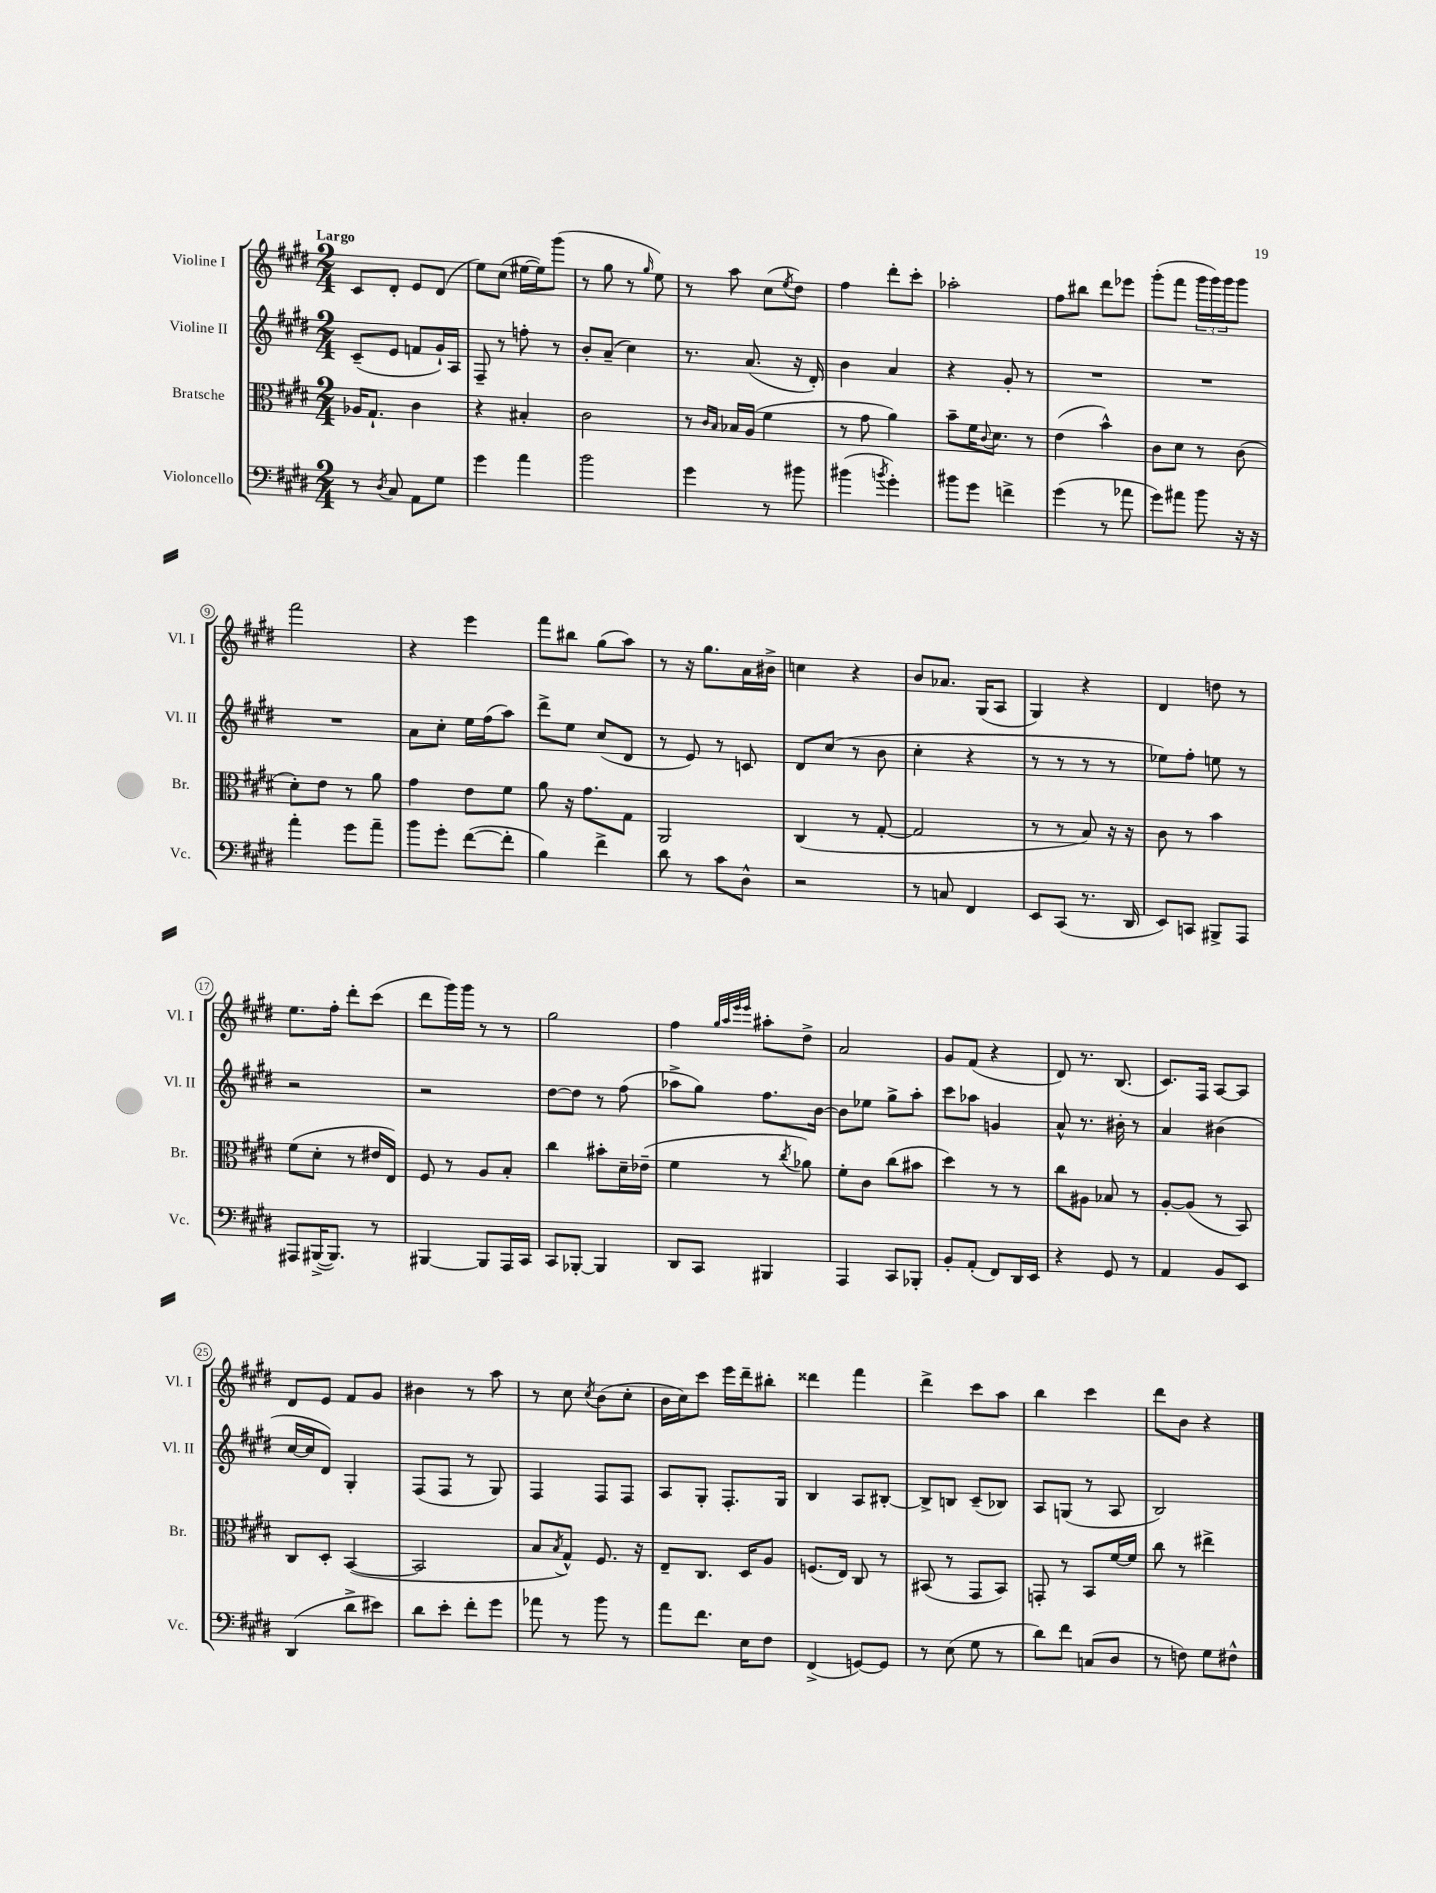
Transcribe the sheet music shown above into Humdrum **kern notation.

**kern	**kern	**kern	**kern
*staff4	*staff3	*staff2	*staff1
*clefF4	*clefC3	*clefG2	*clefG2
*k[f#c#g#d#]	*k[f#c#g#d#]	*k[f#c#g#d#]	*k[f#c#g#d#]
*M2/4	*M2/4	*M2/4	*M2/4
8r	16A-	(8c#~	8c#
.	8.G#`	.	.
8qD#	.	.	.
8C#	.	8e	8d#'
8AA	4c#	8f	8e
8G#	.	16g#`)	(8d#
.	.	16A	.
=	=	=	=
4g#	4r	8F#~	8ee)
.	.	8r	(8cc#
4a	4B#'	8ff'	[16ee#
.	.	.	16ee#])
.	.	8r	(8ggg#
=	=	=	=
2b	2c#	8b'	8r
.	.	(8a~	8gg#
.	.	4cc#)	8r
.	.	.	16qqgg#
.	.	.	8ee)
=	=	=	=
4g#	8r	8.r	8r
.	16qqc#	.	.
.	16qqB	.	.
.	16B-	.	8aa
.	(16A	(8.a	.
8r	4f#	.	(8cc#
.	.	.	8qee
8b#	.	16r	8dd#)
.	.	16d#')	.
=	=	=	=
(4b#	8r	4b	4ff#
.	8g#	.	.
8qb	.	.	.
4g#')	4a)	4a	8ddd#'
.	.	.	8ccc#'
=	=	=	=
8b#	8b~	4r	2aa-'
8g#	16f#	.	.
.	8qqc#	.	.
.	8.d#	.	.
4f^	.	8g#'	.
.	8r	8r	.
=	=	=	=
(4g#	(4e	2r	8ff#
.	.	.	8bb#
8r	4b^^)	.	8ddd#
8a-	.	.	8eee-
=	=	=	=
8g#)	8c#	2r	(8ggg#'
8a#	8d#	.	8fff#
8b	8r	.	24ggg#
.	.	.	24ggg#)
.	.	.	24ggg#
16r	(8c#	.	8ggg#
16r	.	.	.
=	=	=	=
4a'	8d#')	2r	2fff#
.	8e	.	.
8g#	8r	.	.
8a~	8a	.	.
=	=	=	=
8b	4g#	8a	4r
8g#'	.	8cc#'	.
([8f#	8e	16ee	4eee
.	.	(16ff#	.
8f#']	8f#	8aa)	.
=	=	=	=
4B)	8a	8ddd#^	8fff#
.	16r	8ee	8bb#
.	8.g#	.	.
4f#^	.	(8cc#	(8gg#
.	8G#	8d#	8aa)
=	=	=	=
8d#	2AA	8r	8r
8r	.	8e)	16r
.	.	.	8.gg#
8c#	.	8r	.
8D#^^	.	8c	16a
.	.	.	16b#^
=	=	=	=
2r	(4C#	8d#	4cc
.	.	(8cc#	.
.	8r	8r	4r
.	[8G#'	8b	.
=	=	=	=
8r	2G#]	4cc#'	8b
8C	.	.	8.a-
4FF#	.	4r	.
.	.	.	(16G#
.	.	.	8A
=	=	=	=
8EE	8r	8r	4G#)
(8CC#	8r	8r	.
8.r	8B)	8r	4r
.	16r	8r	.
16DD#	16r	.	.
=	=	=	=
8EE)	8c#	8ee-)	4d#
8CC	8r	8ff#'	.
8BBB#^	4b	8ee	8dd
8AAA	.	8r	8r
=	=	=	=
8AAA#	(8f#	2r	8.ee
([16BBB#^	8d#'	.	.
8.BBB#])	.	.	16ff#'
.	8r	.	8ddd#'
8r	16e#	.	(8ccc#
.	16E)	.	.
=	=	=	=
[4BBB#	8F#	2r	8ddd#
.	8r	.	16ggg#)
.	.	.	16ggg#
8BBB#]	8A	.	8r
16AAA	8B'	.	8r
16CC#	.	.	.
=	=	=	=
8CC#	4cc#	[8dd#	2gg#
[8BBB-'	.	8dd#]	.
4BBB-]	8b#'	8r	.
.	16d#~	(8ff#	.
.	(16e-~	.	.
=	=	=	=
8DD#	4f#	8aa-^	4ff#
8CC#	.	8gg#)	.
.	.	.	32qqgg#
.	.	.	32qqaa
.	.	.	32qqeee
.	.	.	32qqeee
4BBB#	8r	8.ff#	8aa#'
.	8qcc#	.	.
.	8a-)	.	8dd#^
.	.	[16b	.
=	=	=	=
4AAA	8f#'	8b]	2a
.	8c#	8ee-	.
8CC#	(8cc#	8gg#^	.
8BBB-'	8b#	8aa'	.
=	=	=	=
8BB'	4dd#)	8ccc#	8g#
(8AA'	.	8aa-	(8f#
8FF#)	8r	4g	4r
16DD#	8r	.	.
16EE	.	.	.
=	=	=	=
4r	8cc#	8a^^	8d#)
.	8A#	8.r	8.r
8GG#	8B-	.	.
.	.	16b#'	(8.B
8r	8r	8r	.
=	=	=	=
4AA	[8A'	4a	8.c#)
.	(8A]	.	.
.	.	.	16F#
8BB	8r	(4b#	[8A
8EE	8BB)	.	8A]
=	=	=	=
(4DD#	8C#	[16cc#	8d#
.	.	16cc#]	.
.	8D#'	8d#)	8e
8d#^	([4BB	4G#'	8f#
8e#)	.	.	8g#
=	=	=	=
8d#	2BB]	(8F#	4b#
8e'	.	8F#	.
8f#'	.	8r	8r
8g#	.	8G#)	8aa
=	=	=	=
8a-	8B	4F#	8r
.	8qB	.	.
8r	8G#^^)	.	8cc#
.	.	.	8qcc#
8b	8.F#	8F#	(8b
8r	.	8F#	8cc#'
.	16r	.	.
=	=	=	=
8a	8E~	8A	16b
.	.	.	16cc#)
8.f#	8.C#	8G#'	8ccc#
.	.	8.F#'	16eee
16E	16D#	.	16ddd#~
8F#	8A	.	8bb#'
.	.	16G#	.
=	=	=	=
(4FF#^	(8.F	4B	4ddd##
.	16E)	.	.
[8GG)	8C#	8A	4fff#
8GG]	8r	[8B#'	.
=	=	=	=
8r	(8BB#	8B#^]	4ddd#^
(8E	8r	8B	.
8G#	8GG#	(8c#~	8ccc#
8r	8BB#)	8B-)	8aa
=	=	=	=
8d#)	8GG'	8A	4bb
8f#	8r	(8G	.
(8C	8BB	8r	4ccc#
8D#	[16f#	8A	.
.	16f#]	.	.
=	=	=	=
8r	8cc#	2B)	8ddd#
8F)	8r	.	8b
8G#	4ee#^	.	4r
8F#^^	.	.	.
==	==	==	==
*-	*-	*-	*-
